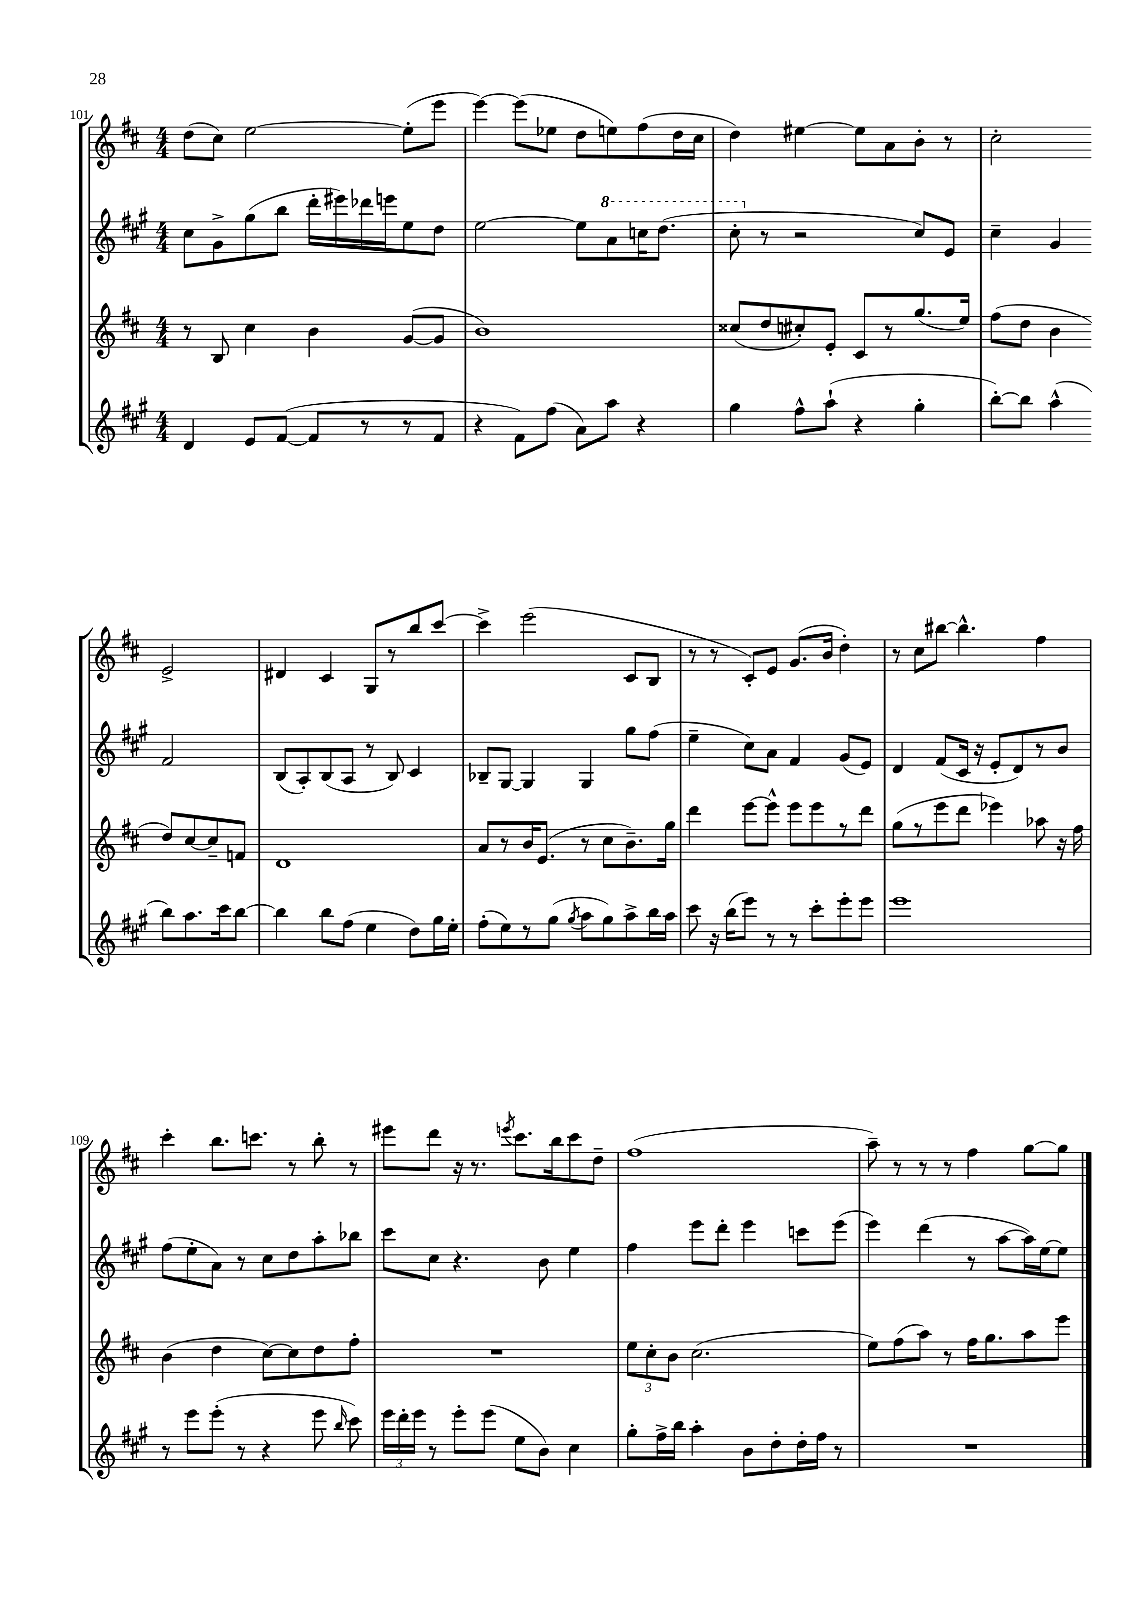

**kern	**kern	**kern	**kern
*staff4	*staff3	*staff2	*staff1
*clefG2	*clefG2	*clefG2	*clefG2
*k[f#c#g#]	*k[f#c#]	*k[f#c#g#]	*k[f#c#]
*M4/4	*M4/4	*M4/4	*M4/4
4d	8r	8cc#	(8dd
.	8B	8g#^	8cc#)
8e	4cc#	(8gg#	[2ee
([8f#	.	8bb	.
8f#]	4b	16ddd'	.
.	.	16eee#)	.
8r	.	16ddd-	.
.	.	16eee	.
8r	([8g	8ee	(8ee']
8f#	8g]	8dd	8eee
=	=	=	=
4r	1b)	[2ee	[4eee)
8f#)	.	.	(8eee]
(8ff#	.	.	8ee-
8a)	.	8ee]	8dd
8aa	.	8aa	8ee)
4r	.	16ccc	(8ff#
.	.	(8.ddd	.
.	.	.	16dd
.	.	.	16cc#
=	=	=	=
4gg#	(8cc##	8ccc#'	4dd)
.	8dd	8r	.
8ff#^^	8cc#')	2r	[4ee#
(8aa`	8e'	.	.
4r	8c#	.	8ee#]
.	8r	.	8a
4gg#'	(8.gg	8cc#)	8b'
.	.	8e	8r
.	16ee)	.	.
=	=	=	=
[8bb')	(8ff#	4cc#~	2cc#'
8bb]	8dd	.	.
(4aa^^	4b	4g#	.
8bb)	8dd)	2f#	2e^
8.aa	[8cc#	.	.
.	8cc#~]	.	.
16ccc#	.	.	.
[8bb	8f	.	.
=	=	=	=
4bb]	1d	(8B	4d#
.	.	8A')	.
8bb	.	(8B	4c#
(8ff#	.	8A	.
4ee	.	8r	8G
.	.	8B)	8r
8dd)	.	4c#	8bb
16gg#	.	.	[8ccc#
16ee'	.	.	.
=	=	=	=
(8ff#'	8a	8B-~	4ccc#^]
8ee)	8r	[8G#	.
8r	16b	4G#]	(2eee
.	(8.e	.	.
(8gg#	.	.	.
8qgg#	.	.	.
8aa	8r	4G#	.
8gg#)	8cc#	.	.
8aa^	8.b~)	8gg#	8c#
16bb	.	(8ff#	8B
16aa	16gg	.	.
=	=	=	=
8ccc#	4ddd	4ee~	8r
16r	.	.	8r
(16bb	.	.	.
8eee)	[8eee	8cc#)	8c#')
8r	8eee^^]	8a	8e
8r	8eee	4f#	(8.g
8ccc#'	8eee	.	.
.	.	.	16b
8eee'	8r	(8g#	4dd')
8eee	8ddd	8e)	.
=	=	=	=
1eee	(8gg	4d	8r
.	8r	.	8cc#
.	8eee	(8f#	[8bb#
.	8ddd	16c#	4.bb#^^]
.	.	16r	.
.	4eee-)	8e'	.
.	.	8d)	.
.	8aa-	8r	4ff#
.	16r	8b	.
.	16ff#	.	.
=	=	=	=
8r	(4b	(8ff#	4ccc#'
8eee	.	8ee'	.
(8eee'	4dd	8a)	8.bb
8r	.	8r	.
.	.	.	8.ccc
4r	[8cc#)	8cc#	.
.	8cc#]	8dd	8r
8eee	8dd	8aa'	8bb'
16qqbb	.	.	.
8ccc#)	8ff#'	8bb-	8r
=	=	=	=
24eee	1r	8ccc#	8eee#
24ddd'	.	.	.
24eee	.	.	.
8r	.	8cc#	8ddd
8eee'	.	4.r	16r
.	.	.	8.r
(8eee	.	.	.
.	.	.	8qeee
8ee	.	.	8.ccc#
8b)	.	8b	.
.	.	.	16bb
4cc#	.	4ee	8ccc#
.	.	.	8dd~
=	=	=	=
8gg#'	12ee	4ff#	(1ff#
.	12cc#'	.	.
16ff#^	.	.	.
.	12b	.	.
16bb	.	.	.
4aa'	(2.cc#	8eee	.
.	.	8ddd'	.
8b	.	4eee	.
8dd'	.	.	.
16dd'	.	8ccc	.
16ff#	.	.	.
8r	.	(8eee	.
=	=	=	=
1r	8ee)	4eee)	8aa~)
.	(8ff#	.	8r
.	8aa)	(4ddd	8r
.	8r	.	8r
.	16ff#	8r	4ff#
.	8.gg	.	.
.	.	[8aa	.
.	8aa	16aa])	[8gg
.	.	[16ee	.
.	8eee	8ee]	8gg]
==	==	==	==
*-	*-	*-	*-
